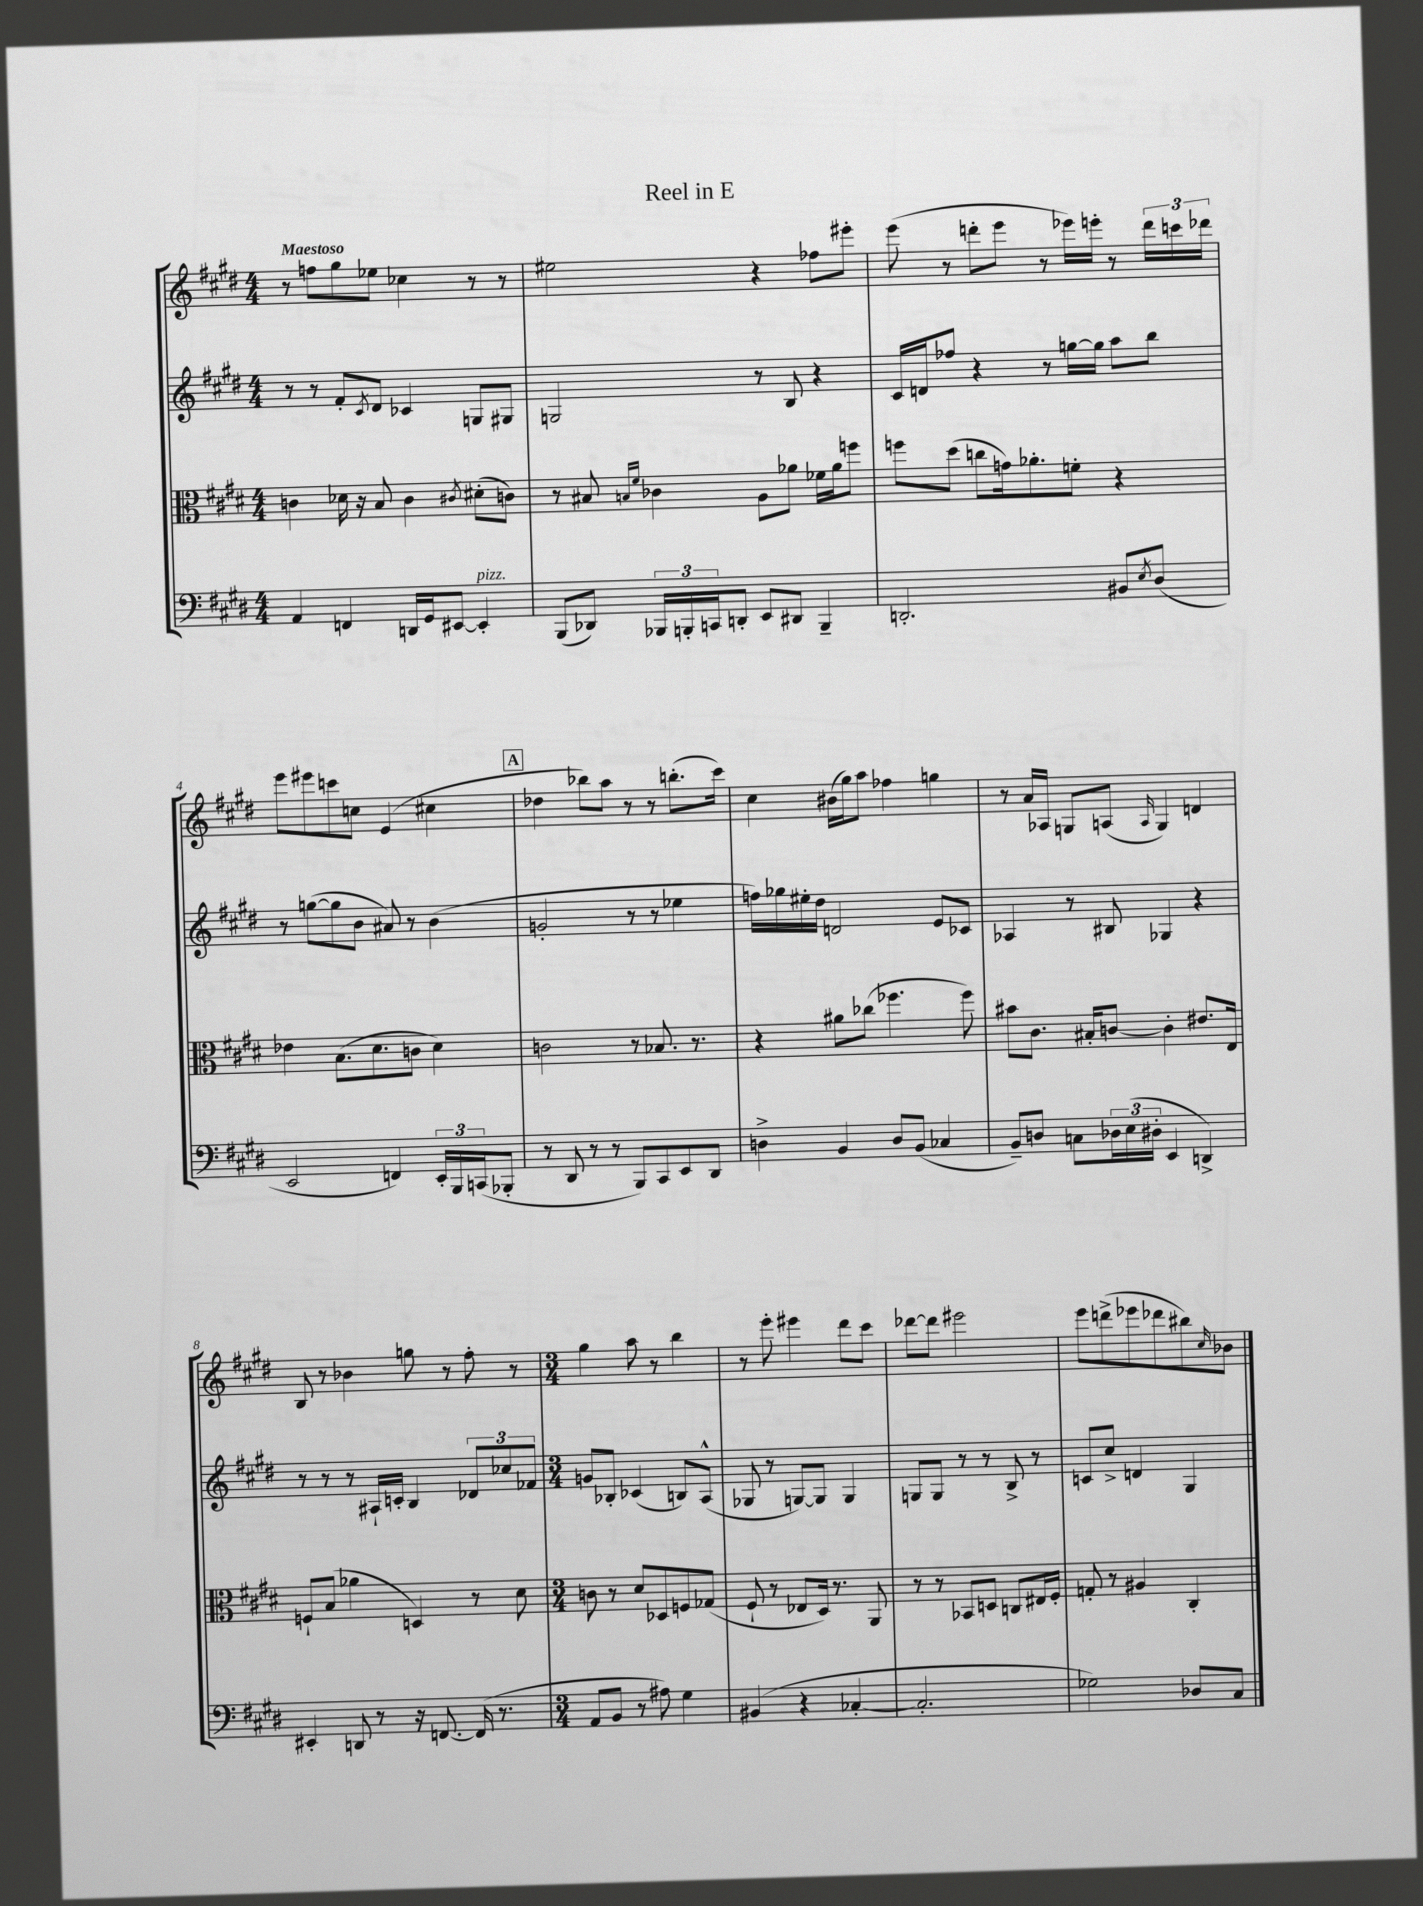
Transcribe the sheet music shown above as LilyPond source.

\header { title = "Reel in E" }
<<
\new StaffGroup <<
\new Staff = "s0" {
    \clef treble \key e \major \numericTimeSignature \time 4/4 \tempo "Maestoso"
    r8 f''8 gis''8 ees''8 ces''4 r8 r8 |
    eis''2 r4 fes''8 eis'''8-. |
    e'''8( r8 d'''8-. e'''8 r8 ees'''16) e'''16-. r8 \tuplet 3/2 { d'''16 c'''16 des'''16 } |
    e'''8 eis'''8 c'''8 c''8 e'4( cis''4 |
    \mark \markup { \box "A" } des''4 bes''8) a''8 r8 r8 b''8.-.( cis'''16) |
    cis''4 bis'16( gis''16) a''8 fes''4 g''4 |
    r8 a'16 aes16 g8 a8( \grace { a16 } g4) d'4 |
    b8 r8 bes'4 g''8 r8 fis''8-. r8 |
    \numericTimeSignature \time 3/4 gis''4 a''8 r8 b''4 |
    r8 e'''8-. eis'''4 dis'''8 cis'''8 |
    des'''8~ des'''8 eis'''2 |
    e'''8 d'''8->( ees'''8 des'''8 bis''8) \grace { cis''16 } bes'8 \bar "|." |
}
\new Staff = "s1" {
    \clef treble \key e \major \numericTimeSignature \time 4/4
    r8 r8 fis'8-. \acciaccatura { cis'8 } dis'8 ces'4 g8 gis8 |
    g2 r8 b8 r4 |
    cis'16 d'16 fes''8 r4 r8 g''16~ g''16 a''8 b''8 |
    r8 g''8~( g''8 b'8 ais'8) r8 b'4( |
    \mark \markup { \box "A" } g'2-. r8 r8 ees''4 |
    f''16) ges''16 eis''16-. dis''16 d'2 e'8 ces'8 |
    aes4 r8 bis8 ges4 r4 |
    r8 r8 r8 ais16-! c'16-. b4 \tuplet 3/2 { des'8 ces''8 fes'8 } |
    \numericTimeSignature \time 3/4 g'8 bes8-. ces'4( b8) a8-^( |
    ges8 r8 g8~) g8 g4 |
    g8 g8 r8 r8 b8-> r8 |
    c'8 cis''8-> d'4 gis4 \bar "|." |
}
\new Staff = "s2" {
    \clef alto \key e \major \numericTimeSignature \time 4/4
    c'4 des'16 r16 b8 c'4 \acciaccatura { cis'8 } dis'8-.( c'8) |
    r8 bis8 \grace { b16 fis'16 } ces'4 a8 aes'8 fes'16 aes'16 f''8 |
    f''8 dis''8( c''8 g'16) aes'8.-. f'8-. r4 |
    ees'4 b8.( dis'8. c'8 dis'4) |
    \mark \markup { \box "A" } c'2 r8 bes8. r8. |
    r4 ais'8 ces''8( fes''4. fes''8) |
    bis'8 cis'8. bis16-. c'8~ c'4-. eis'8. e16 |
    f8-! b8( aes'4 d4) r8 dis'8 |
    \numericTimeSignature \time 3/4 c'8 r8 dis'8 des8 f8 ges8( |
    fis8-! r8 ees8 dis16) r8. a,8 |
    r8 r8 bes,8 d8 c8 eis16 fis16-. |
    g8-. r8 ais4 cis4-. \bar "|." |
}
\new Staff = "s3" {
    \clef bass \key e \major \numericTimeSignature \time 4/4
    a,4 f,4 d,16 gis,16 eis,8~ eis,4-.^\markup { \italic "pizz." } |
    b,,8( des,8) \tuplet 3/2 { bes,,16 b,,16-. c,16 } d,8-. e,8 dis,8 b,,4-- |
    d,2.-. bis,8 \acciaccatura { e8 } dis8( |
    e,2 f,4) \tuplet 3/2 { e,16-. b,,16 c,16( } bes,,8-. |
    \mark \markup { \box "A" } r8 dis,8 r8 r8 b,,8) cis,8 e,8 dis,8 |
    d4-> b,4 d8 b,8( ces4 |
    b,8--) d8 c8 \tuplet 3/2 { des16 e16( dis16-. } e,4 d,4->) |
    eis,4-. d,8 r8 r16 f,8.~ f,16( r8. |
    \numericTimeSignature \time 3/4 a,8 b,8 r8 ais8) gis4 |
    bis,4( r4 ces4~-. |
    ces2.-. |
    ges2) des8 cis8 \bar "|." |
}
>>
>>
